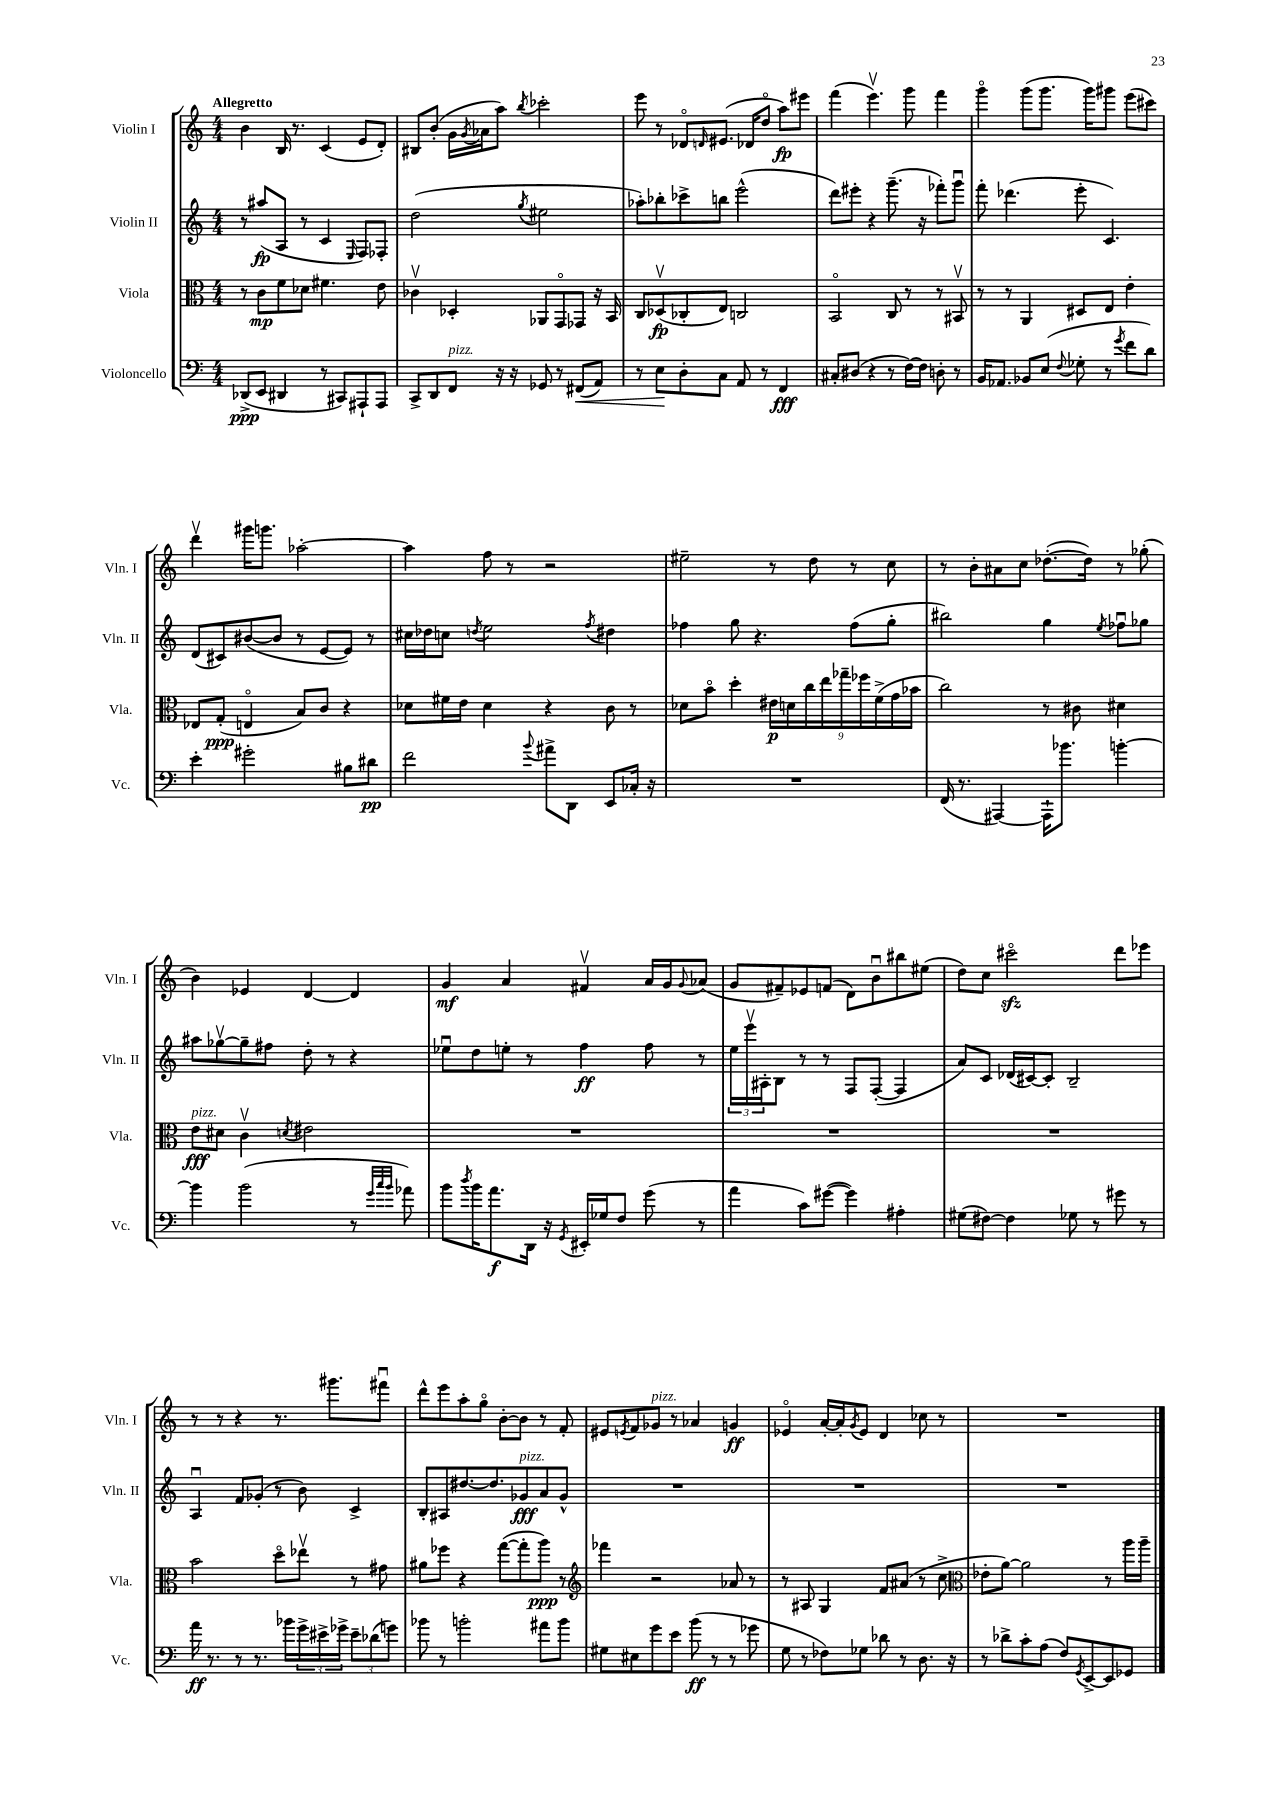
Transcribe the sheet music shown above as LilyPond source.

<<
\new StaffGroup <<
\new Staff = "s0" \with { instrumentName = "Violin I" shortInstrumentName = "Vln. I" } {
    \clef treble \key c \major \numericTimeSignature \time 4/4 \tempo "Allegretto"
    b'4 b16 r8. c'4( e'8 d'8-.) |
    bis8 b'8-.( g'16 \acciaccatura { g'8 } aes'16 a''8) \acciaccatura { b''8 } ces'''2-. |
    e'''8 r8 des'8\flageolet \grace { d'16 } eis'8.( des'16 d''8\flageolet a''8\fp) eis'''8 |
    f'''4( e'''4.\upbow) g'''8 f'''4 |
    g'''4\flageolet g'''8( g'''8. g'''16) gis'''8 e'''8( cis'''8) |
    d'''4\upbow gis'''16 g'''8. aes''2~-. |
    aes''4 f''8 r8 r2 |
    eis''2-- r8 d''8 r8 c''8 |
    r8 b'8-. ais'8 c''8 des''8.~-.( des''16) r8 ges''8-.( |
    b'4) ees'4 d'4~ d'4 |
    g'4\mf a'4 fis'4\upbow a'16 g'16 \appoggiatura { g'8 } aes'8( |
    g'8 fis'8--) ees'8 f'8( d'8) b'8\downbow bis''8 eis''8( |
    d''8) c''8 cis'''2\flageolet\sfz d'''8 ees'''8 |
    r8 r8 r4 r8. gis'''8. fis'''8\downbow |
    d'''8-^ e'''8 a''8-. g''8\flageolet b'8~-. b'8 r8 f'8-. |
    eis'8 \acciaccatura { e'8 } f'8 ges'8^\markup { \italic "pizz." } r8 aes'4 g'4\ff |
    ees'4\flageolet a'16~-. a'16-. \acciaccatura { g'8 } ees'8 d'4 ces''8 r8 |
    R1 \bar "|." |
}
\new Staff = "s1" \with { instrumentName = "Violin II" shortInstrumentName = "Vln. II" } {
    \clef treble \key c \major \numericTimeSignature \time 4/4
    r8 ais''8\fp( a8 r8 c'4 \grace { e16 } f8) fes8-. |
    d''2( \acciaccatura { g''8 } eis''2 |
    aes''8-.) bes''8-. ces'''8-> b''8 e'''2-^( |
    d'''8) eis'''8-. r4 g'''8.--( r16 fes'''8-.) g'''8\downbow |
    f'''8-. des'''4.( e'''8-. c'4.) |
    d'8( cis'8) bis'8~( bis'8 r8 e'8~ e'8) r8 |
    cis''16 des''16 c''8 \acciaccatura { d''8 } e''2 \acciaccatura { f''8 } dis''4 |
    fes''4 g''8 r4. fes''8( g''8-. |
    bis''2) g''4 \acciaccatura { e''8 } fes''8\downbow ges''8 |
    ais''8 ges''8~\upbow ges''8-- fis''8 d''8-. r8 r4 |
    ees''8\downbow d''8 e''8-. r8 f''4\ff f''8 r8 |
    \tuplet 3/2 { e''16 e'''16\upbow ais16-. } b8 r8 r8 f8 f8~-.( f4 |
    a'8) c'8 des'16( cis'16~) cis'8-. b2-- |
    a4\downbow f'8 ges'8-.( r8 b'8) c'4-> |
    b8-. ais8 dis''8.~ dis''8. ges'8\fff^\markup { \italic "pizz." } a'8 ges'8-^ |
    R1 |
    R1 |
    R1 \bar "|." |
}
\new Staff = "s2" \with { instrumentName = "Viola" shortInstrumentName = "Vla." } {
    \clef alto \key c \major \numericTimeSignature \time 4/4
    r8 c'8\mp f'8 des'8 fis'4. e'8 |
    ces'4\upbow des4-. aes,8 g,8\flageolet ges,8 r16 b,16 |
    c8 des8\upbow\fp( ces8-. e8) c2 |
    b,2\flageolet c8 r8 r8 bis,8\upbow |
    r8 r8 a,4 dis8 e8 e'4-. |
    ees8 g8-.\ppp( e4\flageolet b8) c'8 r4 |
    des'8 fis'16 e'16 des'4 r4 c'8 r8 |
    des'8 b'8\flageolet d''4-. \tuplet 9/8 { eis'16\p d'16 c''16 e''16 ges''16-- fes''16 f'16->( g'16 bes'16 } |
    c''2) r8 cis'8 dis'4 |
    e'8\fff^\markup { \italic "pizz." } dis'8 c'4\upbow \acciaccatura { d'8 } eis'2 |
    R1 |
    R1 |
    R1 |
    b'2 d''8\flageolet ees''8\upbow r8 gis'8 |
    ais'8 fes''8 r4 g''8~( g''8-. a''8\ppp) r8 |
    \clef treble fes'''4 r2 aes'8 r8 |
    r8 ais8 g4 f'8 ais'8( r8 c''8-> |
    \clef alto ees'8-. a'8~) a'2 r8 a''16 a''16-- \bar "|." |
}
\new Staff = "s3" \with { instrumentName = "Violoncello" shortInstrumentName = "Vc." } {
    \clef bass \key c \major \numericTimeSignature \time 4/4
    des,8->\ppp( e,8 dis,4 r8 cis,8) ais,,8-! ais,,8 |
    c,8-> d,8 f,8^\markup { \italic "pizz." } r16 r16 ges,8 r8 fis,8\<( a,8) |
    r8 e8\! d8-. c8 a,8 r8 f,4\fff |
    cis8-. dis8( r4 r8 f16~) f16 d8-. r8 |
    b,16 aes,8. bes,8 e8( \appoggiatura { f8 } ges8-. r8 \acciaccatura { g'8 } f'8 d'8) |
    e'4-. gis'2-. bis8 dis'8\pp |
    f'2 \appoggiatura { b'8 } ais'8-> d,8 e,8 ces16-. r16 |
    R1 |
    f,16( r8. ais,,4~) ais,,16-! bes'8. b'4~-. |
    b'4 b'2( r8 \grace { g'32 c''32 b'32 } aes'8) |
    b'8 \acciaccatura { d''8 } b'16 a'8.\f d,16 r16 \acciaccatura { g,8 } eis,16-. ges16 f8 g'8( r8 |
    a'4 c'8) gis'8~( gis'4) ais4-. |
    gis8( fis8~) fis4 ges8 r8 gis'8 r8 |
    a'16\ff r8. r8 r8. bes'16 \tuplet 3/2 { g'16-> eis'16-> ges'16-> } \tuplet 3/2 { eis'8-- des'8( g'8) } |
    bes'8 r8 b'2-. ais'8 b'8 |
    gis8 eis8 g'8 e'8 b'8\ff( r8 r8 ges'8 |
    g8 r8 fes8) ges8 des'8 r8 d8. r16 |
    r8 des'8-> c'8-. a8( f8) \acciaccatura { g,8 } e,8~-> e,8 ges,8 \bar "|." |
}
>>
>>
\layout { \context { \Score \remove "Bar_number_engraver" } }
